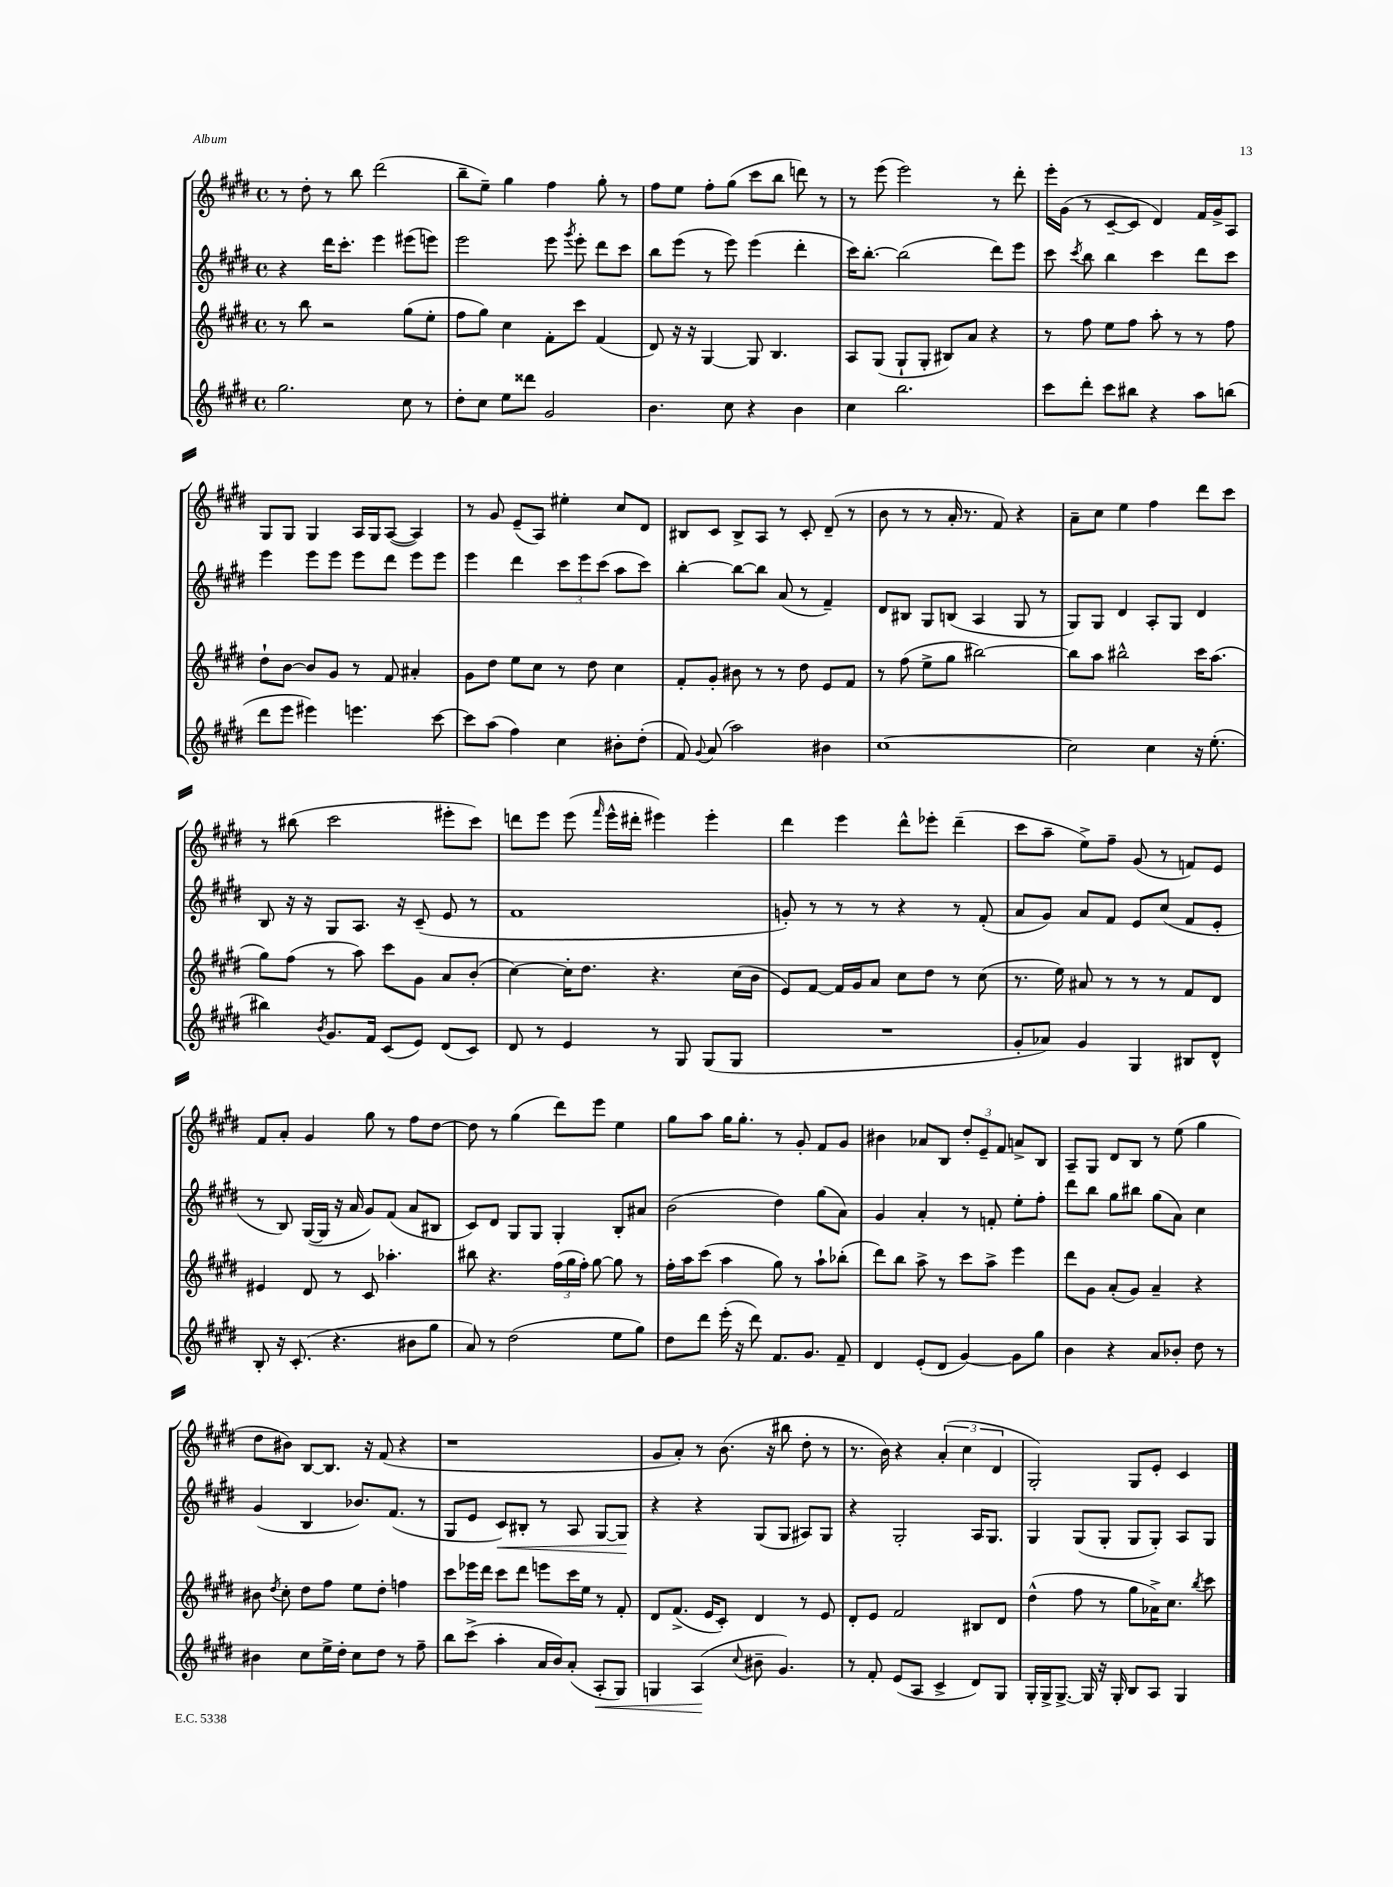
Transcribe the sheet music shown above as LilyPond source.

<<
\new StaffGroup <<
\new Staff = "s0" {
    \clef treble \key e \major \defaultTimeSignature \time 4/4
    \autoBeamOff r8 dis''8-. r8 b''8 dis'''2( |
    b''8[-- e''8]--) gis''4 fis''4 gis''8-. r8 |
    fis''8[ e''8] fis''8[-. gis''8]( cis'''8[ b''8] d'''8) r8 |
    r8 e'''8( e'''2) r8 dis'''8-. |
    e'''16[-. gis'16]( r8 cis'8[~-- cis'8] dis'4) fis'16[ gis'16-> a8] |
    gis8[ gis8] gis4 a16[ gis16 a8]~( a4) |
    r8 gis'8 e'8[--( a8]) eis''4-. cis''8[ dis'8] |
    bis8[ cis'8] bis8[-> a8] r8 cis'8-. dis'8--( r8 |
    b'8 r8 r8 a'16-. r8. fis'8) r4 |
    a'8[-- cis''8] e''4 fis''4 dis'''8[ cis'''8] |
    r8 bis''8( cis'''2 eis'''8[-. cis'''8]) |
    d'''8[ e'''8] e'''8( \grace { fis'''16 } e'''16[-^ dis'''16]-. eis'''4) eis'''4-. |
    dis'''4 e'''4 dis'''8[-^ ees'''8]-. dis'''4--( |
    cis'''8[ a''8]-- e''8[->) fis''8]-- gis'8( r8 f'8[) e'8] |
    fis'8[ a'8]-. gis'4 gis''8 r8 fis''8[ dis''8]~ |
    dis''8 r8 gis''4( dis'''8[) e'''8] e''4 |
    gis''8[ a''8] gis''16[ gis''8.]-. r8 gis'8-. fis'8[ gis'8] |
    bis'4 aes'8[ b8] \tuplet 3/2 { dis''8[-. e'8-- fis'8] } a'8[-> b8] |
    a8[-- gis8] dis'8[ b8] r8 e''8( gis''4 |
    dis''8[ bis'8]) b8[~ b8.] r16 fis'8( r4 |
    r1 |
    gis'8[ a'8]-.) r8 b'8.( r16 bis''8 dis''8-. r8 |
    r8. b'16) r4 \tuplet 3/2 { a'4-.( cis''4 dis'4 } |
    gis2-.) gis8[ e'8]-. cis'4 \bar "|." |
}
\new Staff = "s1" {
    \clef treble \key e \major \defaultTimeSignature \time 4/4
    \autoBeamOff r4 dis'''16[ cis'''8.]-. e'''4 eis'''8[( e'''8]) |
    e'''2 e'''8 \acciaccatura { gis'''8 } e'''8-. dis'''8[ cis'''8] |
    b''8[ e'''8]( r8 e'''8) e'''4( dis'''4-. |
    cis'''16[) b''8.]~-. b''2( dis'''8[) e'''8] |
    cis'''8 \acciaccatura { cis'''8 } b''8 b''4 cis'''4 dis'''8[ cis'''8] |
    e'''4 e'''8[ e'''8] e'''8[ dis'''8] e'''8[ e'''8] |
    e'''4 dis'''4 \tuplet 3/2 { cis'''8[ e'''8 cis'''8]( } a''8[ cis'''8]) |
    b''4~-. b''8[~ b''8] a'8( r8 fis'4--) |
    dis'8[ bis8] gis8[ b8]( a4 gis8 r8 |
    gis8[) gis8] dis'4 a8[-. gis8] dis'4 |
    b8 r16 r16 gis8[ a8.] r16 cis'8--( e'8 r8 |
    fis'1 |
    g'8-.) r8 r8 r8 r4 r8 fis'8-.( |
    a'8[ gis'8]) a'8[ fis'8] e'8[ cis''8]( fis'8[ e'8]-. |
    r8 b8) gis16[~( gis16] r16 a'16 gis'8[) fis'8]( a'8[ bis8] |
    cis'8[) dis'8] gis8[ gis8] gis4-. b8[-. ais'8] |
    b'2( dis''4) gis''8[( a'8]) |
    gis'4 a'4-. r8 f'8-. e''8[-. fis''8]-. |
    dis'''8[ b''8] gis''8[ bis''8] gis''8[( a'8]) cis''4 |
    gis'4( b4 bes'8.[) fis'8.]( r8 |
    gis8[ e'8] cis'8[\<) bis8]-. r8 a8 gis8[~ gis8]\! |
    r4 r4 gis8[( gis8] ais8[) gis8] |
    r4 gis2-. a16[ gis8.] |
    gis4 gis8[( gis8]-. gis8[ gis8]-.) a8[ gis8] \bar "|." |
}
\new Staff = "s2" {
    \clef treble \key e \major \defaultTimeSignature \time 4/4
    \autoBeamOff r8 b''8 r2 gis''8[( e''8]-. |
    fis''8[ gis''8]) cis''4 fis'8[-. cis'''8] fis'4( |
    dis'8) r16 r16 gis4~ gis8 b4. |
    a8[ gis8]( gis8[-! gis8]-. bis8[) a'8] r4 |
    r8 fis''8 e''8[ fis''8] a''8-. r8 r8 fis''8 |
    dis''8[-! b'8]~ b'8[ gis'8] r8 fis'8 ais'4-. |
    gis'8[ dis''8] e''8[ cis''8] r8 dis''8 cis''4 |
    fis'8[-. gis'8]-. bis'8 r8 r8 dis''8 e'8[ fis'8] |
    r8 fis''8( e''8[-> gis''8] bis''2~) |
    bis''8[ a''8] bis''2-^ cis'''16[ a''8.]( |
    gis''8[) fis''8]( r8 a''8) cis'''8[ gis'8] a'8[ b'8]-.( |
    cis''4~) cis''16[-. dis''8.] r4. cis''16[( b'16] |
    e'8[) fis'8]~ fis'16[ gis'16 a'8] cis''8[ dis''8] r8 cis''8( |
    r8. e''16) ais'8 r8 r8 r8 fis'8[ dis'8] |
    eis'4 dis'8 r8 cis'8 aes''4.-. |
    bis''8 r4. \tuplet 3/2 { fis''16[( gis''16 fis''16]-.) } gis''8~ gis''8 r8 |
    fis''16[-. a''16 cis'''8]( a''4 gis''8) r8 a''8[-! bes''8]-.( |
    dis'''8[) b''8] a''8-> r8 cis'''8[ a''8]-> e'''4 |
    dis'''8[ gis'8] a'8[-.( gis'8]) a'4-- r4 |
    bis'8 \acciaccatura { dis''8 } cis''8-. dis''8[ fis''8] e''8[ dis''8]-. f''4 |
    cis'''8[ ees'''16 dis'''16] cis'''8[ dis'''8] e'''8[ cis'''16 e''16] r8 fis'8-. |
    dis'8[ fis'8.]->( e'16[ cis'8]-.) dis'4 r8 e'8 |
    dis'8[-. e'8] fis'2 bis8[ dis'8] |
    dis''4-^( fis''8 r8 gis''8[ aes'16->) cis''8.] \acciaccatura { b''8 } cis'''8 \bar "|." |
}
\new Staff = "s3" {
    \clef treble \key e \major \defaultTimeSignature \time 4/4
    \autoBeamOff gis''2. cis''8 r8 |
    dis''8[-. cis''8] e''8[ disis'''8] gis'2 |
    b'4. cis''8 r4 b'4 |
    cis''4 b''2. |
    cis'''8[ dis'''8]-. cis'''8[ bis''8] r4 a''8[ b''8]( |
    dis'''8[ e'''8] eis'''4) e'''4. cis'''8~ |
    cis'''8[ a''8]( fis''4) cis''4 bis'8[-. dis''8]-.( |
    fis'8) \appoggiatura { gis'8 } a'8( a''2) bis'4 |
    cis''1~ |
    cis''2 cis''4 r16 e''8.-.( |
    bis''4) \acciaccatura { b'8 } gis'8.[ fis'16] cis'8[( e'8]) dis'8[( cis'8]) |
    dis'8 r8 e'4 r8 gis8 gis8[( gis8] |
    R1 |
    gis'8[-. aes'8]) gis'4 gis4 bis8[ dis'8]-^ |
    b8-. r16 cis'8.-.( r4. bis'8[ gis''8] |
    a'8) r8 dis''2( e''8[ gis''8]) |
    dis''8[ dis'''8] e'''16-.( r16 dis'''8) fis'8.[ gis'8.] fis'8-- |
    dis'4 e'8[-.( dis'8] gis'4~) gis'8[ gis''8] |
    b'4 r4 a'8[ bes'8]-. dis''8 r8 |
    bis'4 cis''8[ e''16-> dis''16]-. cis''8[ dis''8] r8 fis''8-- |
    b''8[ cis'''8]->( a''4-. a'16[ b'16) a'8]-.( a8[-.\< gis8]) |
    g4 a4\!( \appoggiatura { cis''8 } bis'8-- gis'4.) |
    r8 fis'8-. e'8[( a8] cis'4-> dis'8[) gis8] |
    gis16[-. gis16-> gis8.]~-> gis16 r16 gis16-. b8[ a8] gis4 \bar "|." |
}
>>
>>
\layout { \context { \Score \remove "Bar_number_engraver" } }
